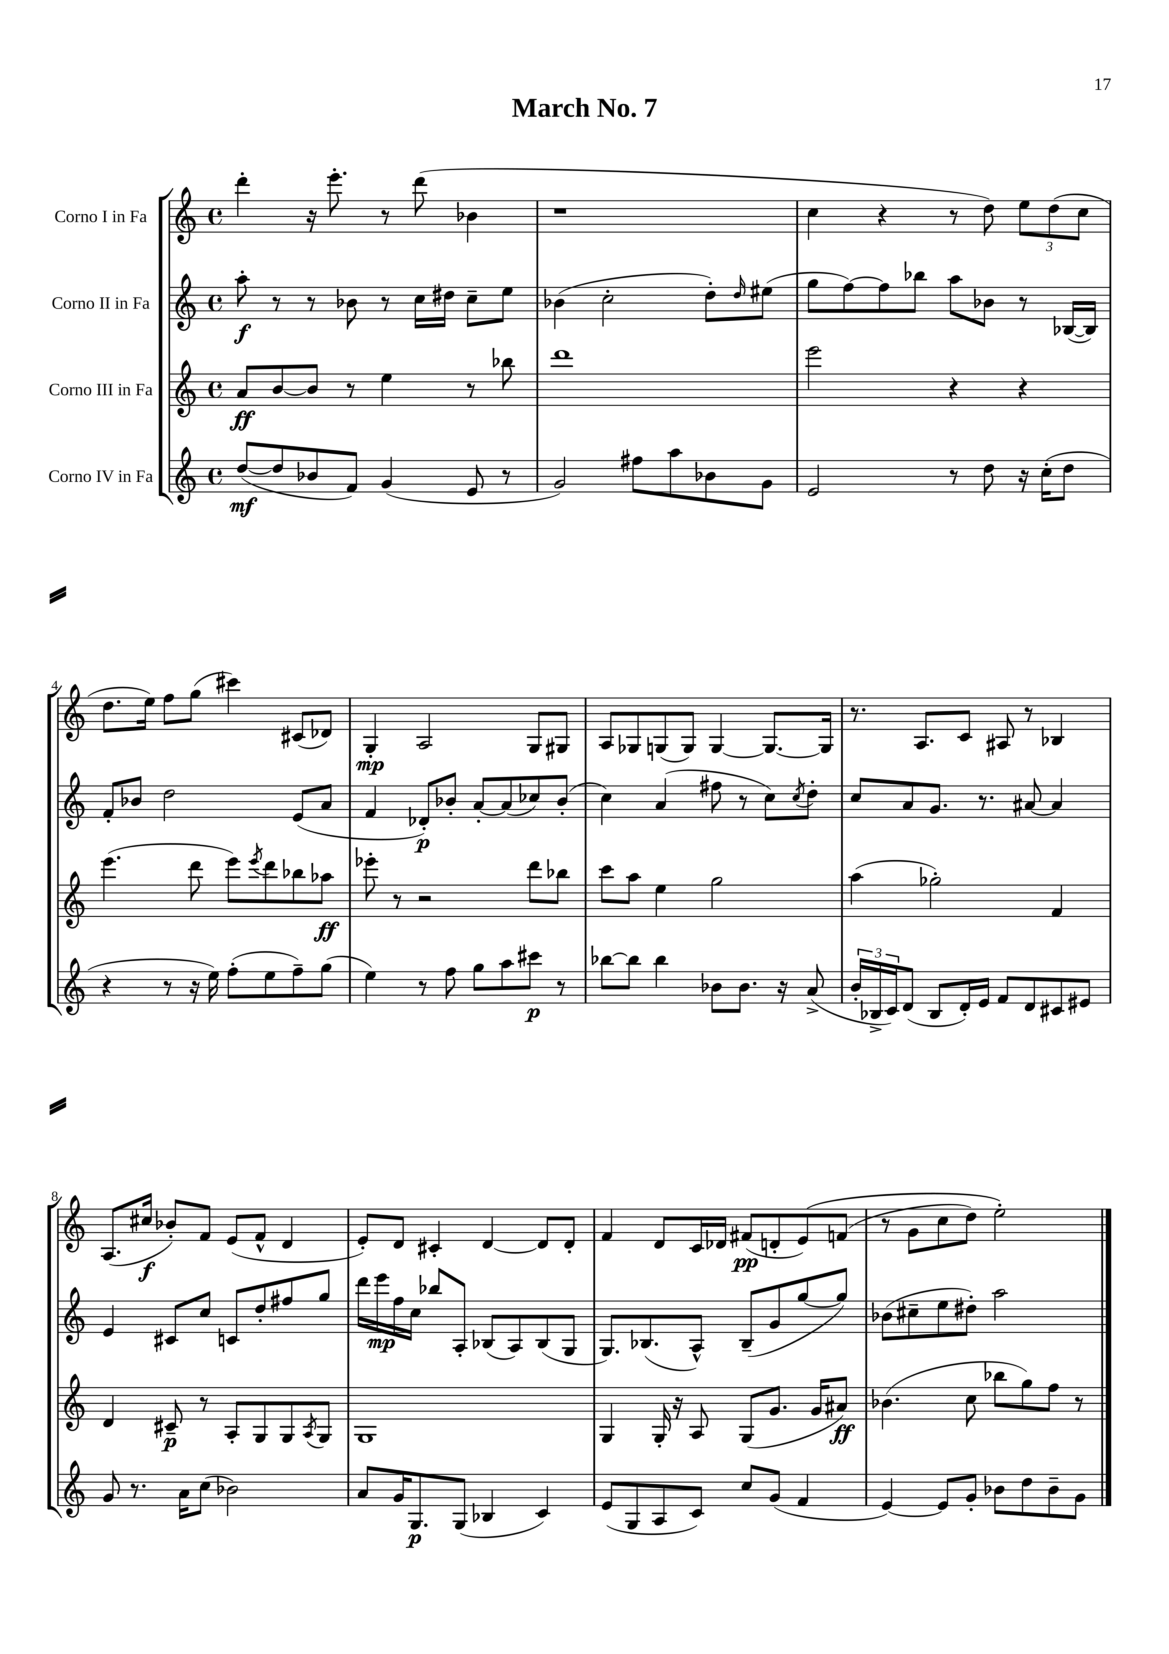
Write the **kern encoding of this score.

**kern	**kern	**kern	**kern
*staff4	*staff3	*staff2	*staff1
*clefG2	*clefG2	*clefG2	*clefG2
*k[]	*k[]	*k[]	*k[]
*M4/4	*M4/4	*M4/4	*M4/4
*met(c)	*met(c)	*met(c)	*met(c)
([8dd	8a	8aa'	4ddd'
8dd]	[8b	8r	.
8b-	8b]	8r	16r
.	.	.	8.eee'
8f)	8r	8b-	.
(4g	4ee	8r	8r
.	.	16cc	(8ddd
.	.	16dd#	.
8e	8r	8cc~	4b-
8r	8bb-	8ee	.
=	=	=	=
2g)	1ddd	(4b-	1r
.	.	2cc'	.
8ff#	.	.	.
8aa	.	.	.
8b-	.	8dd')	.
.	.	16qqdd	.
8g	.	(8ee#	.
=	=	=	=
2e	2eee	8gg	4cc
.	.	[8ff)	.
.	.	8ff]	4r
.	.	8bb-	.
8r	4r	8aa	8r
8dd	.	8b-	8dd)
16r	4r	8r	12ee
(16cc'	.	.	.
.	.	.	(12dd
8dd	.	([16B-	.
.	.	.	12cc
.	.	16B-])	.
=	=	=	=
4r	(4.eee	8f'	8.dd
.	.	8b-	.
.	.	.	16ee)
8r	.	2dd	8ff
16r	8ddd	.	(8gg
16ee)	.	.	.
(8ff'	8eee)	.	4ccc#)
.	8qeee	.	.
8ee	8ddd	.	.
8ff~)	8bb-	(8e	(8c#
(8gg	8aa-	8a	8d-)
=	=	=	=
4ee)	8eee-'	4f	4G'
.	8r	.	.
8r	2r	8d-')	2A
8ff	.	8b-'	.
8gg	.	[8a'	.
8aa	.	(8a]	.
8ccc#	8ddd	8cc-)	8G
8r	8bb-	(8b-'	8G#
=	=	=	=
[8bb-	8ccc	4cc)	8A
8bb-]	8aa	.	8G-
4bb-	4ee	(4a	(8G
.	.	.	8G)
8b-	2gg	8ff#	[4G
8.b-	.	8r	.
.	.	8cc)	8.G_
16r	.	.	.
.	.	8qcc	.
(8a^	.	8dd'	.
.	.	.	16G]
=	=	=	=
24b'	(4aa	8cc	8.r
24B-^	.	.	.
24c)	.	.	.
(8d	.	8a	.
.	.	.	8.A
8B-	2gg-')	8.g	.
16d')	.	.	8c
16e	.	8.r	.
8f	.	.	8A#
8d	.	[8a#	8r
8c#	4f	4a#]	4B-
8e#	.	.	.
=	=	=	=
8g	4d	4e	(8.A
8.r	.	.	.
.	.	.	16cc#
.	8c#~	8c#	8b-')
16a	.	.	.
(8cc	8r	8cc	8f
2b-)	8A'	8c	(8e
.	8G	8dd'	8f^^
.	8G	8ff#	4d
.	8qA	.	.
.	8G	8gg	.
=	=	=	=
8a	1G	16ddd	8e')
.	.	16eee	.
16g	.	16ff	8d
8.G	.	16cc	.
.	.	8bb-	4c#'
(8G	.	8A'	.
4B-	.	(8B-	[4d
.	.	8A)	.
4c)	.	(8B-	8d]
.	.	8G	8d'
=	=	=	=
(8e	4G	8.G)	4f
8G	.	.	.
.	.	(8.B-	.
8A	16G'	.	8d
.	16r	.	.
8c)	8A	8A^^)	16c
.	.	.	16d-
8cc	(8G	(8B-~	(8f#
(8g	8.g	8g	8d'
4f	.	[8gg	&(8e)
.	16g	.	.
.	8a#)	8gg])	(8f
=	=	=	=
[4e)	(4.b-	(8b-	8r
.	.	8cc#~	8g
8e]	.	8ee	8cc
8g'	8cc	8dd#')	8dd)
8b-	8bb-	2aa	2ee'&)
8dd	8gg)	.	.
8b-~	8ff	.	.
8g	8r	.	.
==	==	==	==
*-	*-	*-	*-
